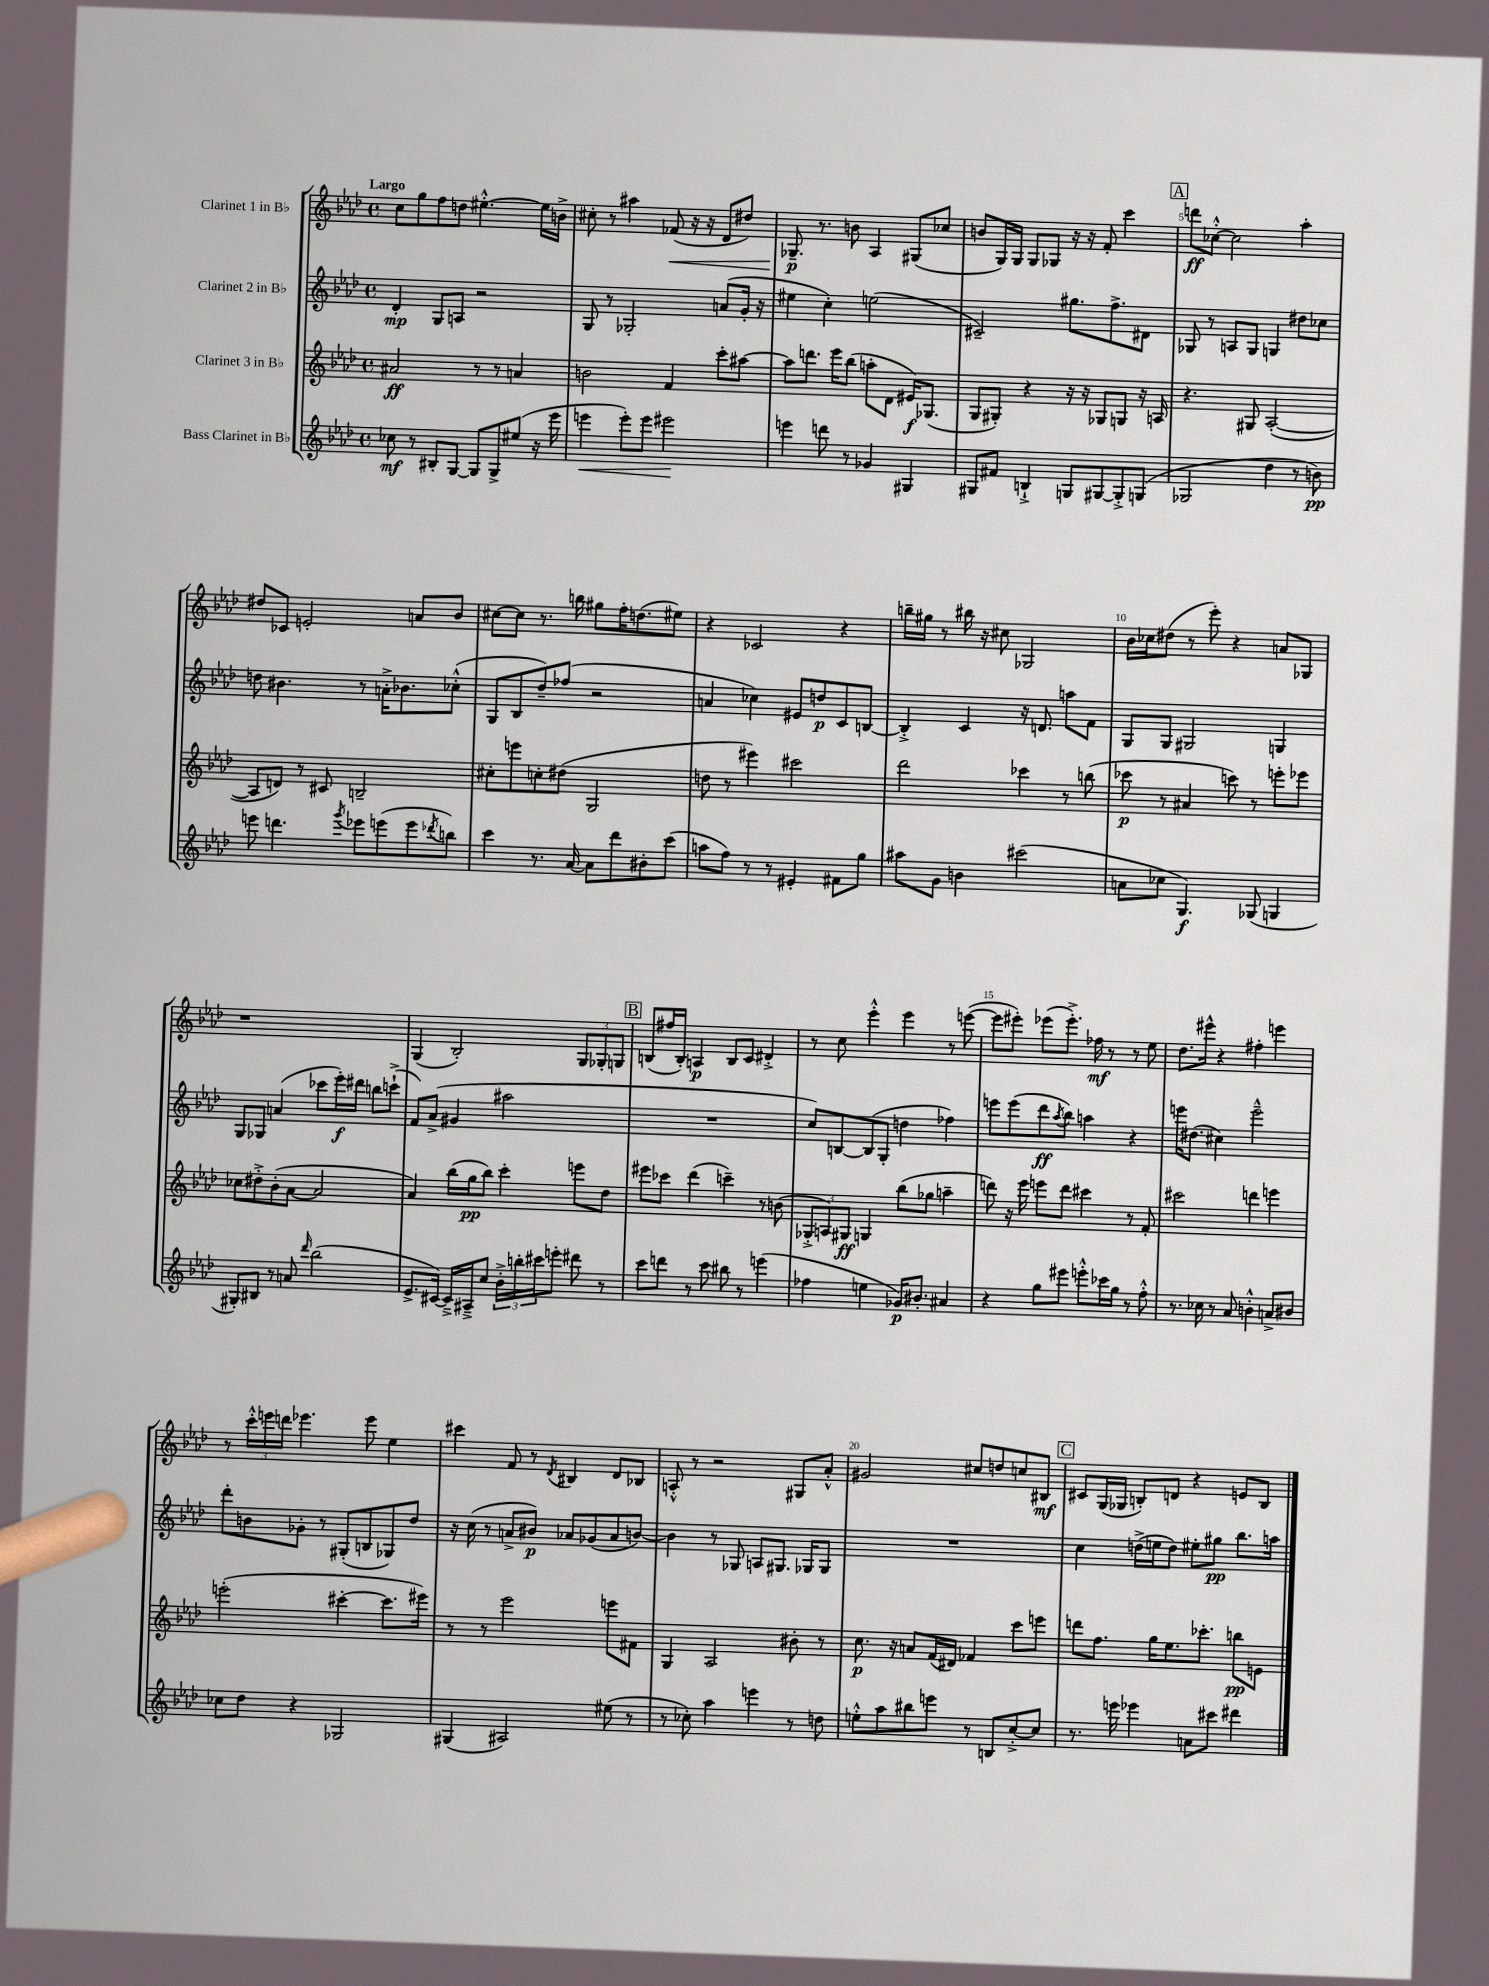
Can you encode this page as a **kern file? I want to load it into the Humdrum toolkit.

**kern	**kern	**kern	**kern
*staff4	*staff3	*staff2	*staff1
*clefG2	*clefG2	*clefG2	*clefG2
*k[b-e-a-d-]	*k[b-e-a-d-]	*k[b-e-a-d-]	*k[b-e-a-d-]
*M4/4	*M4/4	*M4/4	*M4/4
*met(c)	*met(c)	*met(c)	*met(c)
8cc-	2a#	4d-'	8cc
8r	.	.	8gg
8B#'	.	8G	8ff
[8G	.	8A	8dd
8G]	8r	2r	[4.ee#'^^
8G^	8r	.	.
(8ee#	4a	.	.
16r	.	.	16ee#]
16eee-	.	.	16b^
=	=	=	=
4eee	2b	8G	8cc#'
.	.	8r	8r
8eee')	.	2G-'	4aa#
8eee	.	.	.
2eee#	4f	.	(8f-
.	.	.	16r
.	.	.	16r
.	8ccc'	(8a	8d-
.	[8aa#	16g'	8dd#)
.	.	16r	.
=	=	=	=
4eee	8aa#]	4ee#	8.G-~
.	8.ddd	.	.
.	.	.	8.r
8ddd	.	4cc')	.
.	16eee-	.	.
8r	(8bb-	.	8b
4g-	8aa'	(2ee	4A-
.	8d-	.	.
4G#	16e#)	.	(8G#
.	(8.G-	.	.
.	.	.	8cc-
=	=	=	=
8G#	8G	2c#~)	8b
8f#	8G#')	.	16G)
.	.	.	16G
4B`^	4r	.	8G
.	.	.	8G-
8G	16r	8.gg#	16r
.	16r	.	16r
[8G#	8G-	.	8f'
.	.	8.ff^	.
8G#'^]	8G	.	4ccc
(8G	16r	8d#	.
.	16A	.	.
=	=	=	=
2G-	4.r	8G-	8ddd
.	.	8r	[8cc-'^^
.	.	8A	2cc-]
.	8G#	8G-	.
4dd-	([2A-'	4G	.
8r	.	8dd#	4aa-'
8b)	.	8cc-	.
=	=	=	=
8eee	8A-]	8dd	8dd#
4.ddd	8d)	4.b#	8c-
.	8r	.	2e'
.	8c#	.	.
8qggg	.	.	.
8eee-	2B~	8r	.
(8eee	.	16a'^	.
.	.	8.b-	.
8eee	.	.	8a
8qddd-	.	.	.
8bb)	.	(8cc-'^^	8b-
=	=	=	=
4ccc	8cc#'	8G	[8cc#
.	8eee	8B-	8cc#]
8.r	8cc'	8dd-~)	8.r
.	(8dd#	(8ff-	.
[16a-	.	.	16bb
8a-]	2G	2r	8gg#
8ddd-	.	.	16ff'
.	.	.	(8.dd
8b#'	.	.	.
(8ccc	.	.	8ee#)
=	=	=	=
8aa	8dd	4a	4r
8ff)	8r	.	.
8r	4eee#)	4cc-)	2c-
8r	.	.	.
4e#'	2ccc#	8e#	.
.	.	8dd	.
8f#	.	8c	4r
8gg	.	[8B	.
=	=	=	=
8aa#	2ddd-	4B'^]	16bb~
.	.	.	16gg#
8g	.	.	8r
4b	.	4c	16bb#
.	.	.	16r
.	.	.	8cc#
(2ccc#	4ccc-	16r	2G-
.	.	8.d	.
.	8r	8aa	.
.	(8bb	8f	.
=	=	=	=
8a	8ccc-	8G	16b-
.	.	.	16cc-
8cc-	8r	8G	(8dd#
4.G)	4a#	2G#	8r
.	.	.	8eee-')
.	8ccc)	.	4r
(8G-	8r	.	.
4G	8eee'	4G	8a
.	8eee-	.	8G-
=	=	=	=
8G#')	8cc-	8G	1r
8B#	8dd#'^	8G-	.
8r	(8b-'	(4a	.
8a	[8a-	.	.
16qqddd-	.	.	.
(2bb-	2a-]	8ccc-	.
.	.	16eee-')	.
.	.	16ddd#	.
.	.	8bb	.
.	.	(8ccc`^	.
=	=	=	=
8.e-^	4a-)	8f)	(4G
.	.	(8a-^	.
[16c#)	.	.	.
16c#~^]	(16bb-	4g#	2B-')
16A#~^	16gg	.	.
8cc	8bb-)	.	.
24b-'^	4ccc'	2aa#	.
24bb'	.	.	.
24ccc#	.	.	.
8eee'	.	.	.
8ddd#	8eee	.	12G
.	.	.	12G-'
8r	8dd-	.	.
.	.	.	12G
=	=	=	=
8ccc	8eee#	1r	(8B
8ddd	8ccc-	.	16ff#
.	.	.	16B')
8r	(4ddd-	.	4A
8ccc	.	.	.
8bb#	4ccc~)	.	8B
8r	.	.	8c
(4eee	8r	.	4d#'^
.	(8b	.	.
=	=	=	=
4ff-	12G-'^	8cc)	8r
.	12A)	.	.
.	.	[8B	8cc
.	12G#	.	.
4ee	4G	(8B]	4eee-'^^
.	.	8G'	.
16g-)	(8bb-	4dd	4eee-
8.b#'	.	.	.
.	8gg-	.	.
4a#	4aa~	4ff-)	8r
.	.	.	([8eee
=	=	=	=
4r	8ddd)	8eee	8eee]
.	16r	(8eee	8eee#')
.	16eee-	.	.
8gg	8eee	8ddd-	(8eee-
.	.	8qaa-	.
8eee#	8ddd	8bb-)	8.eee-'^)
8eee'^^	4ccc#	4aa	.
.	.	.	16ff-
16ccc-	.	.	8r
16gg	.	.	.
8r	8r	4r	8r
8ff'^^	8f'	.	8ee-
=	=	=	=
8.r	2ccc#	16eee	8.dd-
.	.	(8.dd#	.
16cc-	.	.	16eee#^^
8r	.	4cc#)	4r
8a-	.	.	.
4b'^^	4ddd	2eee~^^	4ff#'
8a^	4eee	.	4eee
8b#	.	.	.
=	=	=	=
8cc-	(2eee'	8ddd-'	8r
8dd-	.	8b	24ccc'^^
.	.	.	24eee
.	.	.	24ddd
4r	.	8g-'	4.eee-
.	.	8r	.
2G-	[4ccc#'	(8G#'	.
.	.	8B	8eee-
.	8.ccc#]	8G-)	4ee-
.	.	8dd-	.
.	16eee#)	.	.
=	=	=	=
(4G#	8r	16r	4ccc#
.	.	(16cc	.
.	8r	8r	.
2A#)	2eee-	8a^	8f
.	.	8b#)	8r
.	.	.	8qd-
.	.	8a-	4B#
.	.	(8g-	.
(8ee#	8eee	8a-	8d-
8r	8f#	[8b)	8B-
=	=	=	=
8r	4G	4b]	8A'^^
8cc-')	.	.	8r
4aa-	2A-	8r	2r
.	.	8G-	.
4eee	.	8A	.
.	.	8.G#	.
8r	8b#'	.	8G#
.	.	16G-	.
8dd	8r	8G-	8a-'^^
=	=	=	=
8ee'^^	8.cc	1r	2g#
8aa-	.	.	.
.	16r	.	.
8bb#	8a	.	.
8eee	(16f	.	.
.	16d#)	.	.
8r	4f-	.	8cc#
8B	.	.	8dd
[8cc'^	8ccc	.	8cc
8cc]	8eee	.	8B#
=	=	=	=
8.r	8ddd	4cc	8c#
.	8.ff	.	(16G
16eee	.	.	16G-
4eee-	.	(16dd^	8B')
.	16gg	16ee	.
.	8.ee-	8dd)	8d
8a	.	8ee#'	4r
.	8.ccc-'	.	.
8ccc#	.	8gg#	.
4ddd#	8bb	8.bb-	8e
.	8e	.	8B
.	.	16aa	.
==	==	==	==
*-	*-	*-	*-
